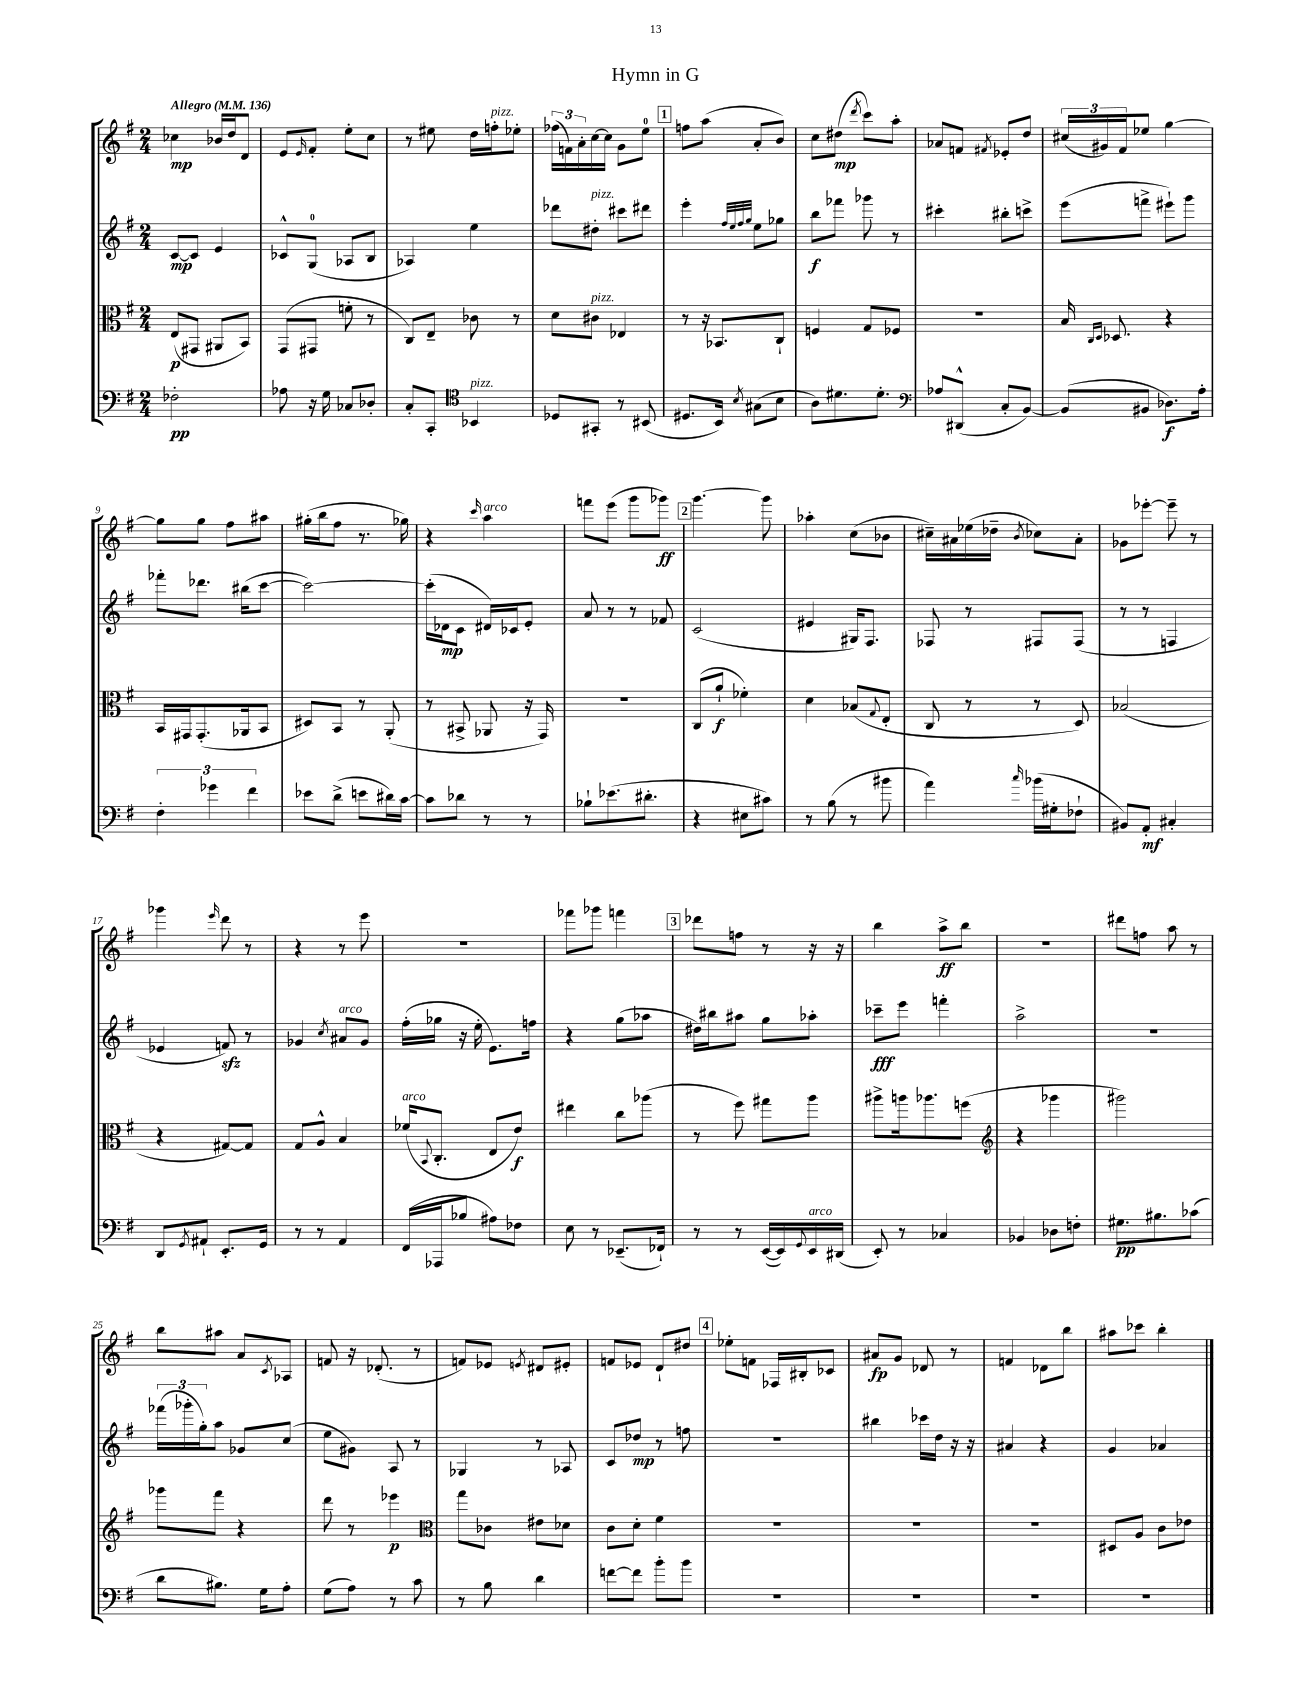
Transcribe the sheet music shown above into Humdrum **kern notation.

**kern	**dynam	**kern	**dynam	**kern	**dynam	**kern	**dynam
*part4	*part4	*part3	*part3	*part2	*part2	*part1	*part1
*staff4	*staff4	*staff3	*staff3	*staff2	*staff2	*staff1	*staff1
*clefF4	*	*clefC3	*	*clefG2	*	*clefG2	*
*k[f#]	*	*k[f#]	*	*k[f#]	*	*k[f#]	*
*M2/4	*	*M2/4	*	*M2/4	*	*M2/4	*
*MM136	*	*MM136	*	*MM136	*	*MM136	*
=1	=1	=1	=1	=1	=1	=1	=1
!	!	!	!	!	!	!LO:TX:a:B:t=Allegro	!
2F-X'\	pp	(8E/L	p	[8c/L	mp	4cc-X\	mp
.	.	8GG#X/J	.	8c/J]	.	.	.
.	.	8AA#X/L	.	4e/	.	16b-X/LL	.
.	.	.	.	.	.	16dd/J	.
.	.	8BB/J)	.	.	.	8d/J	.
=2	=2	=2	=2	=2	=2	=2	=2
8A-X\	.	(8GG/L	.	8c-X^^/L	.	8e/L	.
.	.	.	.	.	.	16qqe/	.
16r	.	8GG#X/J	.	(8G/J	.	8f#'/J	.
16G\	.	.	.	.	.	.	.
8C-X/L	.	8fn'\	.	8A-X/L	.	8ee'\L	.
8D-X'/J	.	8r	.	8B/J	.	8cc\J	.
=3	=3	=3	=3	=3	=3	=3	=3
8C'/L	.	8C/L)	.	4A-X/)	.	8r	.
8CC'/J	.	8E~/J	.	.	.	8ee#X\	.
*clefC4	*	*	*	*	*	*	*
!LO:TX:a:i:t=pizz.	!	!	!	!	!	!	!
4BB-X/	.	8c-X\	.	4ee\	.	16dd\LL	.
!	!	!	!	!	!	!LO:TX:a:i:t=pizz.	!
.	.	.	.	.	.	16ffn'\J	.
.	.	8r	.	.	.	8ee-X'\J	.
=4	=4	=4	=4	=4	=4	=4	=4
8D-X/L	.	8d\L	.	8ddd-X\L	.	(24ff-X\LL	.
.	.	.	.	.	.	24fn\)	.
.	.	.	.	.	.	24a'\	.
!	!	!	!	!LO:TX:a:i:t=pizz.	!	!	!
!	!	!LO:TX:a:i:t=pizz.	!	!	!	!	!
8GG#X'/J	.	8c#X\J	.	8dd#X'\J	.	[16cc\	.
.	.	.	.	.	.	16cc\JJ]	.
8r	.	4E-X/	.	8ccc#X\L	.	8g\L	.
(8BB#X/	.	.	.	8ddd#X\J	.	8ee\J	.
!!LO:REH:place=s1:t=1
=5	=5	=5	=5	=5	=5	=5	=5
8.D#X/L	.	8r	.	4eee'\	.	8ffn\L	.
.	.	16r	.	.	.	(8aa\J	.
16BB/Jk)	.	8.BB-X/L	.	.	.	.	.
.	.	.	.	32qqff#/LLL	.	.	.
.	.	.	.	32qqee/	.	.	.
.	.	.	.	32qqff#/	.	.	.
8qB/	.	.	.	32qqgg/JJJ	.	.	.
(8G#X\L	.	.	.	8ee\L	.	8a'/L	.
8B\J	.	8C`/J	.	8gg-X\J	.	8b/J)	.
=6	=6	=6	=6	=6	=6	=6	=6
8A\L)	.	4Fn/	.	8bb\L	f	8cc\L	.
8.d#X\	.	.	.	8fff-X\J	.	(8dd#X\J	mp
.	.	.	.	.	.	8qddd/	.
.	.	8G/L	.	8ggg-X\	.	8ccc\L)	.
8.d#'\J	.	.	.	.	.	.	.
.	.	8F-X/J	.	8r	.	8aa'\J	.
=7	=7	=7	=7	=7	=7	=7	=7
*clefF4	*	*	*	*	*	*	*
8A-X/L	.	2r	.	4ccc#X'\	.	8a-X/L	.
(8DD#X^^/J	.	.	.	.	.	8fn/J	.
.	.	.	.	.	.	8qf#X/	.
8C'/L	.	.	.	8bb#X'\L	.	8e-X'/L	.
[8BB/J)	.	.	.	8cccn^\J	.	8dd/J	.
=8	=8	=8	=8	=8	=8	=8	=8
(8BB/L]	.	16B/	.	(8eee\L	.	(24cc#X/LL	.
.	.	.	.	.	.	24g#X/)	.
.	.	16qqC/LL	.	.	.	.	.
.	.	16qqD/JJ	.	.	.	.	.
.	.	8.D-X/	.	.	.	.	.
.	.	.	.	.	.	24f#/J	.
8BB#X/J	.	.	.	8fffn^\J	.	8ee-X/J	.
8.D-X\L)	f	4r	.	8eee#X`\L)	.	[4gg\	.
.	.	.	.	8ggg\J	.	.	.
16A'\Jk	.	.	.	.	.	.	.
!!LO:LB:g=z
=9	=9	=9	=9	=9	=9	=9	=9
6F#'\	.	16BB/LL	.	8fff-X'\L	.	8gg\L]	.
.	.	16GG#X/J	.	.	.	.	.
.	.	(8.GG#'/	.	8.ddd-X\J	.	8gg\J	.
6g-X\	.	.	.	.	.	.	.
.	.	.	.	.	.	8ff#\L	.
.	.	16AA-X/k	.	(16bb#X\KL	.	.	.
6f#\	.	.	.	.	.	.	.
.	.	8BB/J	.	[8ccc\J	.	8aa#X\J	.
=10	=10	=10	=10	=10	=10	=10	=10
8e-X\L	.	8D#X/L)	.	2ccc\_)	.	(16gg#X'\LL	.
.	.	.	.	.	.	16bb\J	.
(8d^\J	.	8BB/J	.	.	.	8ff#\J	.
8en\L	.	8r	.	.	.	8.r	.
16d#X\L)	.	(8AA'/	.	.	.	.	.
[16c\JJ	.	.	.	.	.	16gg-X\)	.
=11	=11	=11	=11	=11	=11	=11	=11
8c\L]	.	8r	.	(16ccc'\LL]	.	4r	.
.	.	.	.	16d-X\J	mp	.	.
8d-X\J	.	8BB#X^/	.	8c\J	.	.	.
.	.	.	.	.	.	16qqccc/	.
!	!	!	!	!	!	!LO:TX:a:i:t=arco	!
8r	.	8AA-X/	.	16d#X/LL)	.	4aa\	.
.	.	.	.	16c-X/J	.	.	.
8r	.	16r	.	8e'/J	.	.	.
.	.	16GG/)	.	.	.	.	.
=12	=12	=12	=12	=12	=12	=12	=12
8B-X`\L	.	2r	.	8a/	.	8fffn\L	.
(8.e-X\	.	.	.	8r	.	(8eee\J	.
.	.	.	.	8r	.	8ggg\L	.
8.d#X'\J	.	.	.	.	.	.	.
.	.	.	.	8f-X/	.	8ggg-X\J)	ff
!!LO:REH:place=s1:t=2
=13	=13	=13	=13	=13	=13	=13	=13
4r	.	(8C/L	.	(2c/	.	[4.ggg\	.
.	.	8a`/J	f	.	.	.	.
8E#X\L	.	4f-X'\)	.	.	.	.	.
8c#X\J)	.	.	.	.	.	8ggg\]	.
=14	=14	=14	=14	=14	=14	=14	=14
8r	.	4d\	.	4e#X/	.	4aa-X'\	.
(8B\	.	.	.	.	.	.	.
8r	.	(8B-X/L	.	16G#X/KL)	.	(8cc\L	.
.	.	.	.	8.F#/J	.	.	.
.	.	8qqG/	.	.	.	.	.
8b#X\	.	8E'/J	.	.	.	8b-X\J	.
=15	=15	=15	=15	=15	=15	=15	=15
4a\)	.	8C/	.	8F-X/	.	16cc#X~\LL)	.
.	.	.	.	.	.	16a#X\	.
.	.	8r	.	8r	.	(16ee-X\	.
.	.	.	.	.	.	16dd-X~\JJ	.
16qqcc/	.	.	.	.	.	8qb/	.
(16b-X\LL	.	8r	.	8F#X/L	.	8cc-X\L)	.
16G#X'\J	.	.	.	.	.	.	.
8F-X`\J	.	8D/)	.	(8F#/J	.	8a#'\J	.
=16	=16	=16	=16	=16	=16	=16	=16
8BB#X/L)	.	(2B-X/	.	8r	.	8g-X\L	.
8AA'/J	mf	.	.	8r	.	[8eee-X'\J	.
4C#X'/	.	.	.	4Fn/	.	8eee-~\]	.
.	.	.	.	.	.	8r	.
!!LO:LB:g=z
=17	=17	=17	=17	=17	=17	=17	=17
8DD/L	.	4r	.	4e-X/	.	4ggg-X\	.
8qGG/	.	.	.	.	.	.	.
8AA#X`/J	.	.	.	.	.	.	.
.	.	.	.	.	.	16qqeee/	.
8.EE'/L	.	[8G#X/L)	.	8fnzz/)	.	8ddd\	.
.	.	8G#/J]	.	8r	.	8r	.
16GG/Jk	.	.	.	.	.	.	.
=18	=18	=18	=18	=18	=18	=18	=18
8r	.	8G/L	.	4g-X/	.	4r	.
8r	.	8A^^/J	.	.	.	.	.
.	.	.	.	8qcc/	.	.	.
!	!	!	!	!LO:TX:a:i:t=arco	!	!	!
4AA/	.	4B/	.	8a#X/L	.	8r	.
.	.	.	.	8g-/J	.	8eee\	.
=19	=19	=19	=19	=19	=19	=19	=19
!	!	!LO:TX:a:i:t=arco	!	!	!	!	!
(16FF#/LL	.	(16f-X/KL	.	(16ff#'\LL	.	2r	.
.	.	8qqBB/	.	.	.	.	.
16AAA-X/J	.	8.C'/J	.	16gg-X\JJ	.	.	.
8B-X/J	.	.	.	16r	.	.	.
.	.	.	.	16ee'\	.	.	.
8A#X\L)	.	8E/L	.	8.e\L)	.	.	.
8F-X\J	.	8e/J)	f	.	.	.	.
.	.	.	.	16ffn\Jk	.	.	.
=20	=20	=20	=20	=20	=20	=20	=20
8E\	.	4ee#X\	.	4r	.	8fff-X\L	.
8r	.	.	.	.	.	8ggg-X\J	.
(8.EE-X~/L	.	8cc\L	.	(8gg\L	.	4fffn\	.
.	.	(8aa-X\J	.	8aa-X\J	.	.	.
16FF-X`/Jk)	.	.	.	.	.	.	.
!!LO:REH:place=s1:t=3
=21	=21	=21	=21	=21	=21	=21	=21
8r	.	8r	.	16dd#X\LL)	.	8ddd-X\L	.
.	.	.	.	16bb#X\J	.	.	.
8r	.	8ff#\)	.	8aa#X\J	.	8ffn\J	.
([16EE/LL	.	8gg#X\L	.	8gg\L	.	8r	.
16EE/])	.	.	.	.	.	.	.
8qqGG/	.	.	.	.	.	.	.
!LO:TX:a:i:t=arco	!	!	!	!	!	!	!
16EE/	.	8aa\J	.	8aa-X'\J	.	16r	.
(16DD#X/JJ	.	.	.	.	.	16r	.
=22	=22	=22	=22	=22	=22	=22	=22
8EE'/)	.	8aa#X^\L	.	8ccc-X~\L	fff	4bb\	.
8r	.	16aan\k	.	8eee\J	.	.	.
.	.	8.aa-X\	.	.	.	.	.
4C-X/	.	.	.	4fffn'\	.	8aa^\L	ff
.	.	(8ffn\J	.	.	.	8bb\J	.
=23	=23	=23	=23	=23	=23	=23	=23
*	*	*clefG2	*	*	*	*	*
4BB-X/	.	4r	.	2aa^\	.	2r	.
8D-X\L	.	4ggg-X\	.	.	.	.	.
8Fn'\J	.	.	.	.	.	.	.
=24	=24	=24	=24	=24	=24	=24	=24
8.G#X\L	pp	2ggg#X\)	.	2r	.	8ddd#X\L	.
.	.	.	.	.	.	8ffn\J	.
8.B#X\	.	.	.	.	.	.	.
.	.	.	.	.	.	8aa\	.
(8c-X\J	.	.	.	.	.	8r	.
!!LO:LB:g=z
=25	=25	=25	=25	=25	=25	=25	=25
8d\L	.	8ggg-X\L	.	(24fff-X\LL	.	8bb\L	.
.	.	.	.	24ggg-X'\	.	.	.
.	.	.	.	24gg'\J)	.	.	.
8.B#X\J)	.	8fff#\J	.	8aa\J	.	8aa#X\J	.
.	.	4r	.	8g-X/L	.	8a/L	.
16G\KL	.	.	.	.	.	.	.
.	.	.	.	.	.	8qc/	.
8A'\J	.	.	.	(8cc/J	.	8A-X/J	.
=26	=26	=26	=26	=26	=26	=26	=26
(8G\L	.	8ddd\	.	8ee\L	.	8fn/	.
8A\J)	.	8r	.	8g#X\J)	.	16r	.
.	.	.	.	.	.	(8.d-X'/	.
8r	.	4eee-X\	p	8A/	.	.	.
8c\	.	.	.	8r	.	8r	.
=27	=27	=27	=27	=27	=27	=27	=27
*	*	*clefC3	*	*	*	*	*
8r	.	8gg\L	.	4G-X/	.	8fn/L)	.
8B\	.	8c-X\J	.	.	.	8e-X/J	.
.	.	.	.	.	.	8qen/	.
4d\	.	8e#X\L	.	8r	.	8d#X/L	.
.	.	8d-X\J	.	8A-X/	.	8e#X'/J	.
=28	=28	=28	=28	=28	=28	=28	=28
[8fn\L	.	8c\L	.	8c/L	.	8fn/L	.
8f\J]	.	8d'\J	.	8dd-X/J	mp	8e-X/J	.
8b'\L	.	4f#\	.	8r	.	8d`/L	.
8b\J	.	.	.	8ffn\	.	8dd#X/J	.
!!LO:REH:place=s1:t=4
=29	=29	=29	=29	=29	=29	=29	=29
2r	.	2r	.	2r	.	8ee-X'\L	.
.	.	.	.	.	.	8fn\J	.
.	.	.	.	.	.	16F-X/LL	.
.	.	.	.	.	.	16B#X'/J	.
.	.	.	.	.	.	8c-X/J	.
=30	=30	=30	=30	=30	=30	=30	=30
2r	.	2r	.	4bb#X\	.	8a#X/L	fp
.	.	.	.	.	.	8g/J	.
.	.	.	.	16ccc-X\LL	.	8d-X/	.
.	.	.	.	16dd\JJ	.	.	.
.	.	.	.	16r	.	8r	.
.	.	.	.	16r	.	.	.
=31	=31	=31	=31	=31	=31	=31	=31
2r	.	2r	.	4a#X/	.	4fn/	.
.	.	.	.	4r	.	8d-X\L	.
.	.	.	.	.	.	8bb\J	.
=32	=32	=32	=32	=32	=32	=32	=32
2r	.	8D#X/L	.	4g/	.	8aa#X\L	.
.	.	8A/J	.	.	.	8ccc-X\J	.
.	.	8c\L	.	4a-X/	.	4bb'\	.
.	.	8e-X\J	.	.	.	.	.
==	==	==	==	==	==	==	==
*-	*-	*-	*-	*-	*-	*-	*-
